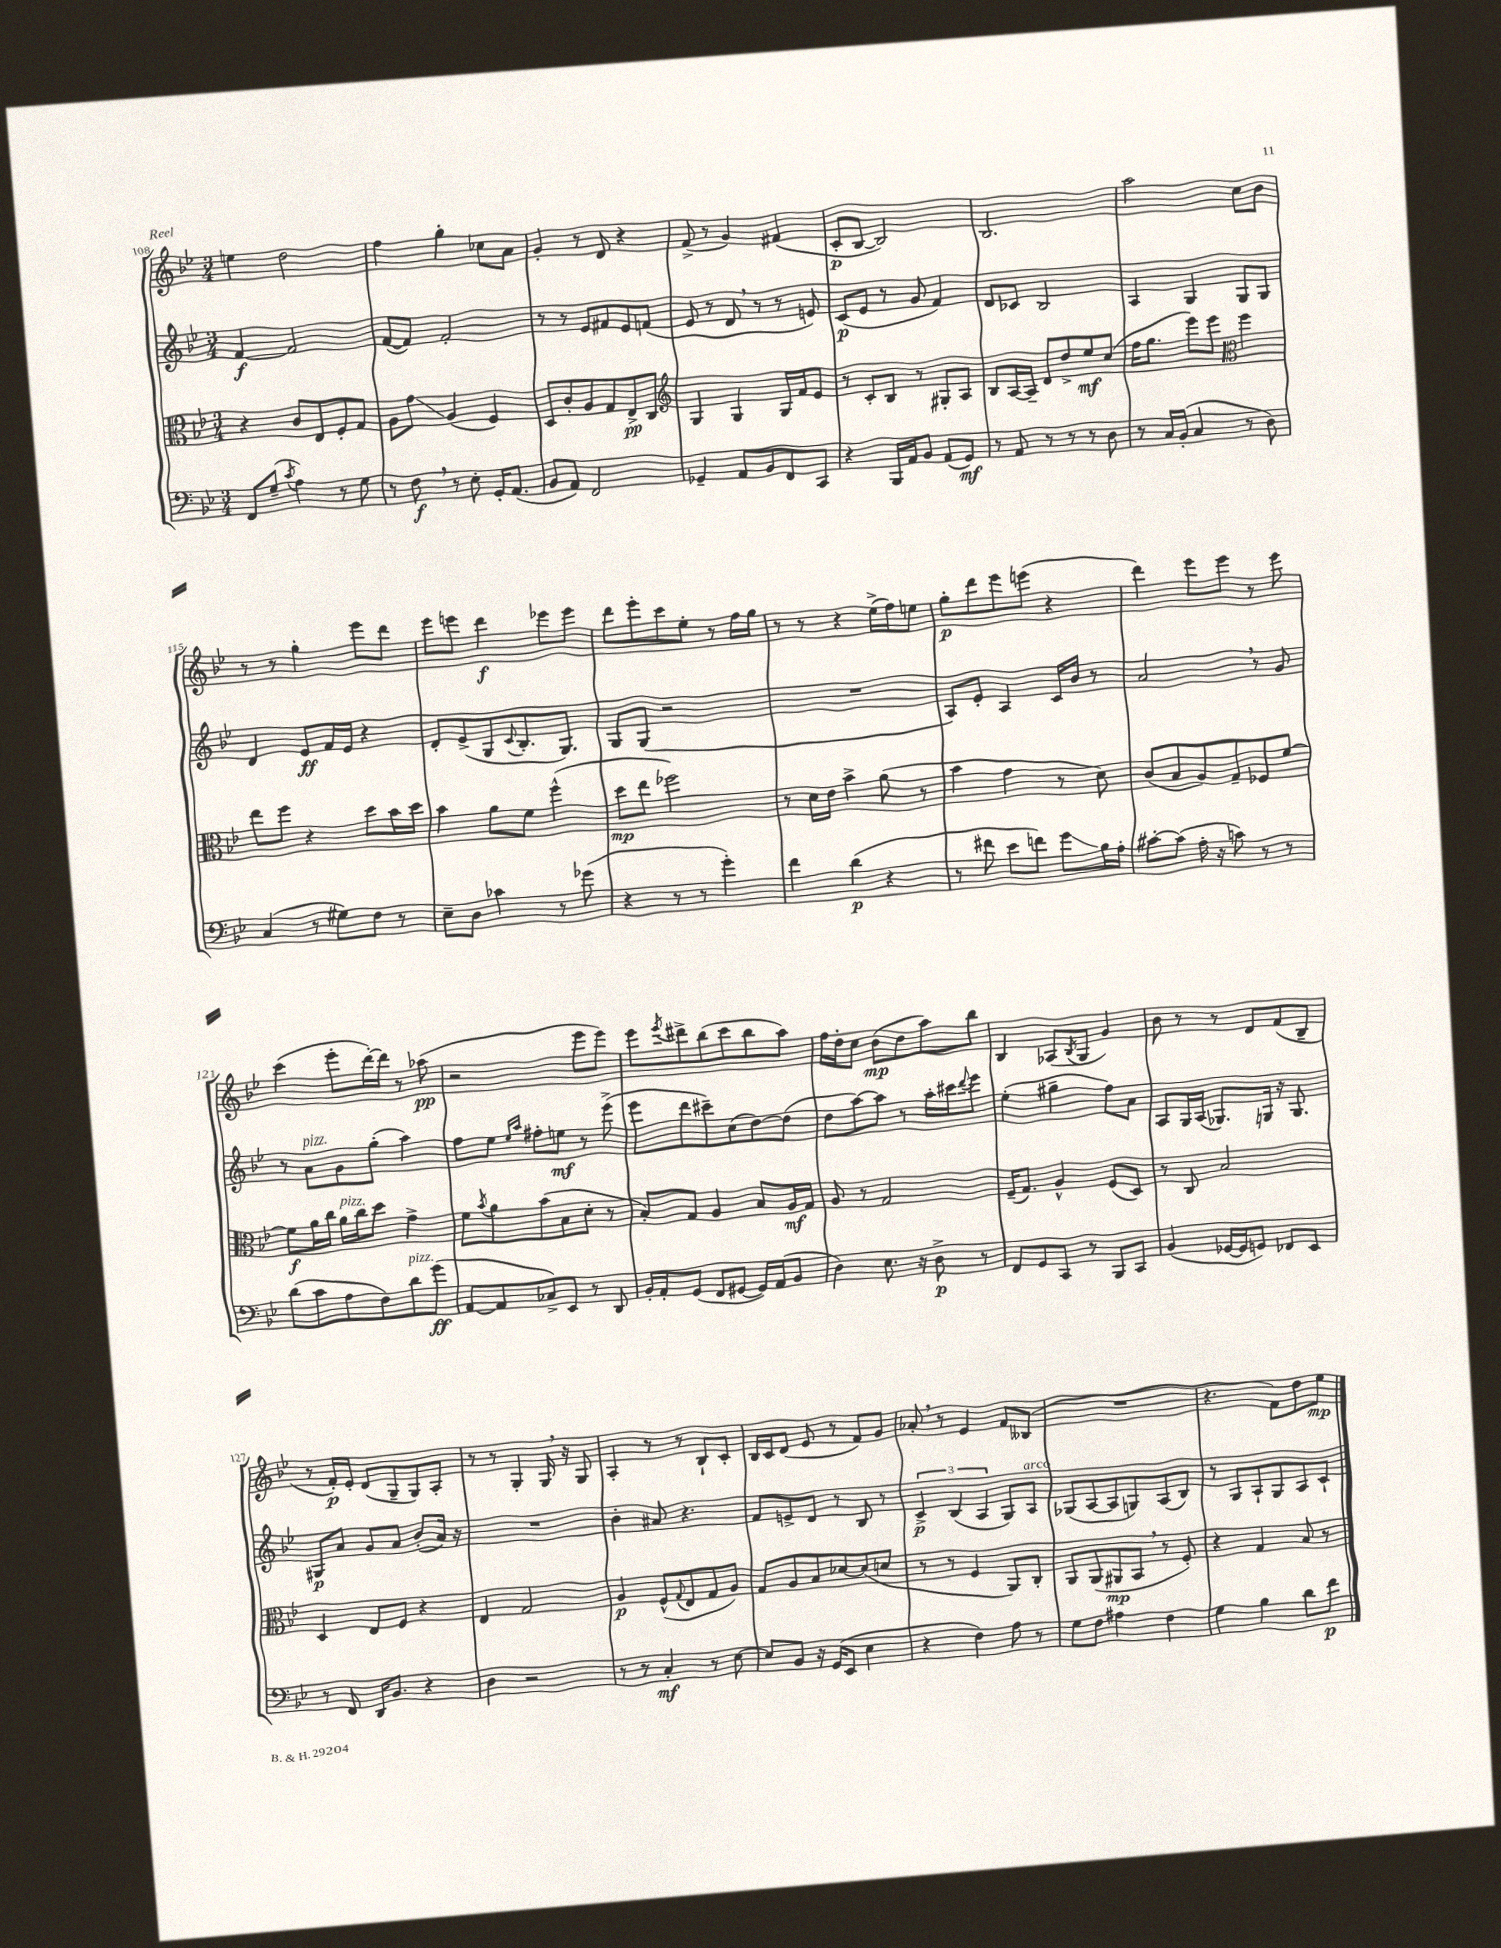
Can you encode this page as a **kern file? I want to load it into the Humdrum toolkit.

**kern	**kern	**kern	**kern
*staff4	*staff3	*staff2	*staff1
*clefF4	*clefC3	*clefG2	*clefG2
*k[b-e-]	*k[b-e-]	*k[b-e-]	*k[b-e-]
*M3/4	*M3/4	*M3/4	*M3/4
8FF	4r	[4f	4ee
(8G~	.	.	.
8qc	.	.	.
4A)	8c	2f]	2dd
.	8E-	.	.
8r	8F'	.	.
8G	8G	.	.
=	=	=	=
8r	8A	([8f	4ff
8F	8g	8f])	.
8r	(4A	2f'	4gg'
8E-'	.	.	.
16GG'	4F)	.	8cc-
(8.AA	.	.	.
.	.	.	8a
=	=	=	=
8BB-	8D	8r	4g'
8AA)	8c'	8r	.
2FF	8A	8e-	8r
.	8G	8f#	8d
.	8E-^	8e-	4r
.	8C	(8f	.
=	=	=	=
*	*clefG2	*	*
4GG-~	4G	8e-	(8f^
.	.	8r	8r
8AA	4G	8d	4g)
8BB-	.	8r	.
8FF	16G	8r	(4f#
.	16f	.	.
8CC	8e-	8e)	.
=	=	=	=
4r	8r	(8c	8c'
.	8c'	8e-	[8B-
16BBB-	8B-	8r	2B-])
16AA	.	.	.
8BB-	8r	8g	.
(8AA	8G#'	4f)	.
8GG)	8A	.	.
=	=	=	=
8r	8B-	8d	2.B-
8AA	[16A	8c-	.
.	16A~]	.	.
8r	8d	2B-	.
8r	8dd^	.	.
8r	8ee-	.	.
8D	(8cc	.	.
=	=	=	=
8r	16ff	4A	2aa
.	8.gg	.	.
16C	.	.	.
(16BB-'	.	.	.
4C	8eee-)	4G	.
.	8eee-	.	.
*	*clefC3	*	*
8r	4ff	8G	8cc
8D)	.	8G	8b-
=	=	=	=
(4C	8ee-	4d	8r
.	8ff	.	8r
8r	4r	8e-	4gg'
8G#)	.	16f	.
.	.	16e-	.
8F	8dd	4r	8eee-
8r	16b-	.	8ddd
.	16dd	.	.
=	=	=	=
8E-~	4b-	8d'	8eee-
8D	.	(8e-^	8eee
4c-	8a	8G	4ddd
.	.	8qqc	.
.	8f	8.B-'	.
8r	(4ff^^	.	8eee-
.	.	8.G)	.
(8g-	.	.	8eee-
=	=	=	=
4r	8dd	8G	8ddd
.	8ee-	(8G	8eee-'
8r	2ff-)	2r	8ccc
8r	.	.	8ee-'
4g')	.	.	8r
.	.	.	16ff
.	.	.	16gg
=	=	=	=
4f	8r	2.r	8r
.	16d	.	8r
.	16e-	.	.
(4d	4b-^	.	4r
4r	(8a	.	(16ee-^
.	.	.	16ff)
.	8r	.	8ee
=	=	=	=
8r	4b-	8A)	8gg'
8f#	.	8e-'	8ddd
8e-	4g	4A	8eee-
8f)	.	.	(8eee
8g	8r	16c	4r
.	.	16b-	.
16B-	8d)	8r	.
16A'	.	.	.
=	=	=	=
[8c#'	(8c	2a	4ddd)
(8c#]	8B-	.	.
16A'	8A)	.	8eee-
16r	.	.	.
8c)	8G~	.	8eee-
8r	8F-	8r	8r
8r	[8f	8g	8eee-
=	=	=	=
(8d	8f]	8r	(4ccc
8c	16a	8a	.
.	16cc	.	.
8A	16a	8g	8eee-'
.	16cc	.	.
8F)	8dd	(8gg'	[16ddd')
.	.	.	16ddd]
8d	4g^	4aa)	8r
(8g	.	.	(8aa-
=	=	=	=
[8AA	8f	8ff	2r
.	8qb-	.	.
8AA]	8a	8ee-	.
.	.	16qqee-	.
.	.	16qqaa	.
8C-^)	(8b-	8ff#'	.
8EE-	8B-	8ee	.
8r	8d'	8r	8eee-
8DD	8r	(8eee-^	8eee-)
=	=	=	=
16BB-'	8B-')	8eee-	8eee-
16AA'	.	.	.
.	.	.	8qeee-
(8GG	8G	8ddd	8ddd#^
8FF	4A	8ccc#~)	(8bb-
[8GG#	.	(8cc	8ccc
16GG#])	8B-	[8dd)	8bb-
(16AA	.	.	.
8BB-	16A	(8dd]	8aa)
.	16G	.	.
=	=	=	=
4D)	8A	8dd	16ff
.	.	.	16dd'
.	8r	[8aa)	8cc
8.E-	2G	8aa]	(8b-
.	.	8r	8dd
16r	.	.	.
8D^	.	16aa'	8aa)
.	.	16ccc#	.
.	.	8qqddd	.
8r	.	8eee-	8bb-
=	=	=	=
8FF	(16F~	(4ee-'	4B-
.	8.G)	.	.
8GG	.	.	.
8CC	4A^^	4gg#~	(8A-
.	.	.	8qB-
8r	.	.	8G
8BBB-	(8F	8ff)	4g)
8CC	8D)	8a	.
=	=	=	=
(4BB-	8r	8A	8b-
.	8C	16G	8r
.	.	(16A	.
[16GG-	2B-	8.G-)	8r
16GG-]	.	.	.
8GG)	.	.	8d
.	.	16G	.
8FF-	.	16r	(8f
.	.	8.G	.
8EE-	.	.	8B-~
=	=	=	=
8r	4D	8G#	8r
8FF	.	8a	16f')
.	.	.	16e-'
16DD	8E-	8g	(8d
8.BB-	.	.	.
.	8F	8a	8G~
4r	4r	(8b-'	8G)
.	.	16a)	8A'
.	.	16r	.
=	=	=	=
4D	4E-	2.r	8r
.	.	.	8r
2r	2G	.	4G'
.	.	.	16G
.	.	.	16r
.	.	.	8G
=	=	=	=
8r	4A	4b-'	4A'
8r	.	.	.
4C'	(8F^^	8a#	8r
.	8qqG	.	.
.	8E-	4.r	8r
8r	8G	.	8B-`
[8E-	8A)	.	8c'
=	=	=	=
8E-]	8G	8f	16B-
.	.	.	16c
8BB-	8A	8e^	(8d
16r	8B-	8d	8e-
(16GG	.	.	.
8EE-	[8d-	8r	8r
4E-	(8d-]	8B-	8f)
.	8d	8r	8g
=	=	=	=
4r	8r	6c^	8a-'
.	8r	.	8r
.	.	(6B-	.
4F)	4F	.	4e-
.	.	6A	.
8A	8AA)	8G)	8f
8r	8C'	8A	(8B--
=	=	=	=
8G	8AA	(8G-	2.r
8F	(8AA	[8A	.
4A#	8AA#	8A]	.
.	8BB-	8G)	.
4F	8r	(8A	.
.	8F')	8B-)	.
=	=	=	=
4G	4r	8r	4.r
.	.	8G	.
4B-	4G	8A`	.
.	.	8G	8f)
8d	8B-	8A	8dd
8f	8r	8c`	8ee-
==	==	==	==
*-	*-	*-	*-
